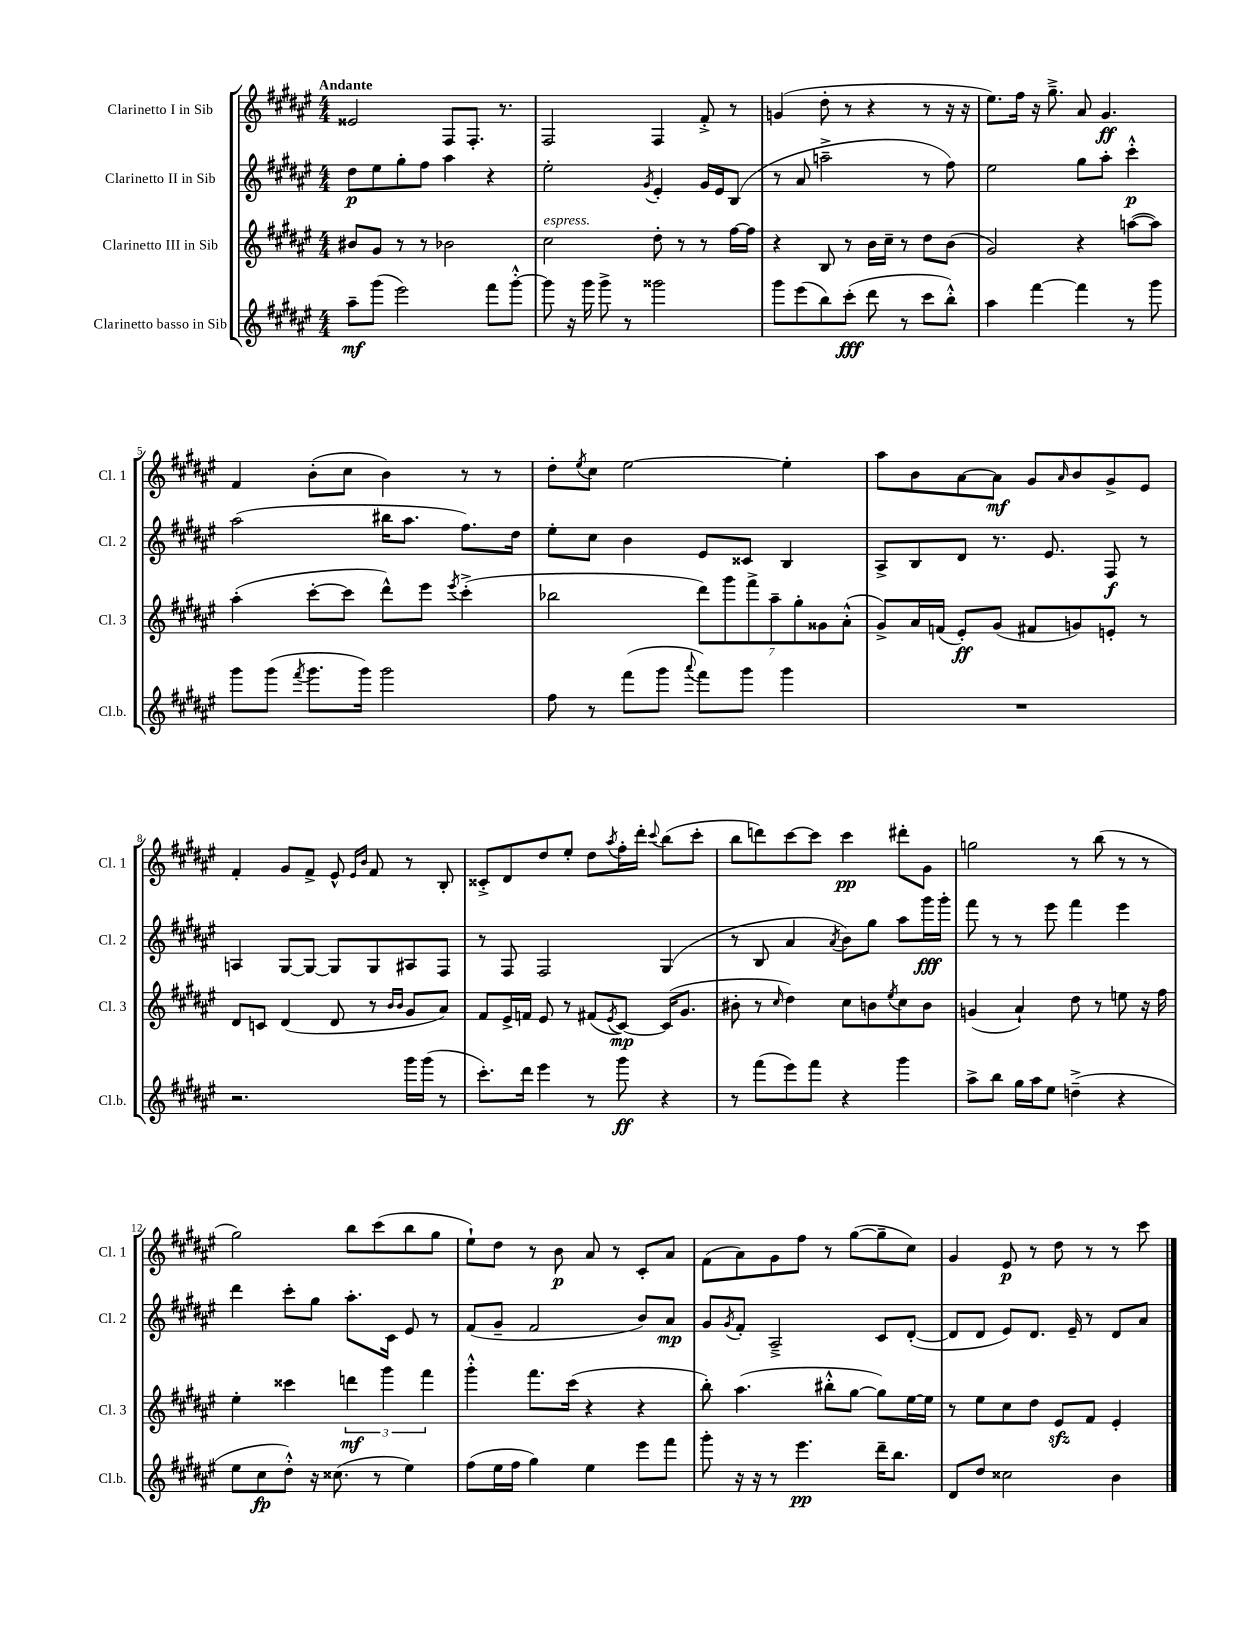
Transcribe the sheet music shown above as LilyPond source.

<<
\new StaffGroup <<
\new Staff = "s0" \with { instrumentName = "Clarinetto I in Sib" shortInstrumentName = "Cl. 1" } {
    \clef treble \key fis \major \numericTimeSignature \time 4/4 \tempo "Andante"
    eisis'2 fis8 fis8.-. r8. |
    fis2 fis4 fis'8-.-> r8 |
    g'4( dis''8-. r8 r4 r8 r16 r16 |
    eis''8.) fis''16 r16 gis''8.---> ais'8 gis'4.\ff |
    fis'4 b'8-.( cis''8 b'4) r8 r8 |
    dis''8-. \acciaccatura { eis''8 } cis''8 eis''2~ eis''4-. |
    ais''8 b'8 ais'8~ ais'8\mf gis'8 \grace { ais'16 } b'8 gis'8-> eis'8 |
    fis'4-. gis'8 fis'8-> eis'8-^ \grace { eis'16 b'16 } fis'8 r8 b8-. |
    cisis'8-.-> dis'8 dis''8 eis''8-. dis''8 \acciaccatura { ais''8 } fis''16-. dis'''16-. \appoggiatura { cis'''8 } b''8( cis'''8-. |
    b''8 d'''8) cis'''8~ cis'''8 cis'''4\pp dis'''8-. gis'8 |
    g''2 r8 b''8( r8 r8 |
    gis''2) b''8 cis'''8( b''8 gis''8 |
    eis''8-!) dis''8 r8 b'8\p ais'8 r8 cis'8-. ais'8 |
    fis'8( ais'8) gis'8 fis''8 r8 gis''8~( gis''8-- cis''8) |
    gis'4 eis'8\p r8 dis''8 r8 r8 cis'''8 \bar "|." |
}
\new Staff = "s1" \with { instrumentName = "Clarinetto II in Sib" shortInstrumentName = "Cl. 2" } {
    \clef treble \key fis \major \numericTimeSignature \time 4/4
    dis''8\p eis''8 gis''8-. fis''8 ais''4 r4 |
    eis''2-. \acciaccatura { gis'8 } eis'4-. gis'16 eis'16 b8( |
    r8 ais'8 a''2---> r8 fis''8) |
    eis''2 gis''8 ais''8-. cis'''4-.-^\p |
    ais''2( bis''16 ais''8. fis''8.) dis''16 |
    eis''8-. cis''8 b'4 eis'8 cisis'8 b4 |
    ais8-> b8 dis'8 r8. eis'8. fis8\f r8 |
    a4 gis8~ gis8~ gis8 gis8 ais8 fis8 |
    r8 fis8 fis2 gis4( |
    r8 b8 ais'4 \acciaccatura { ais'8 } b'8) gis''8 ais''8 gis'''16\fff gis'''16-. |
    fis'''8 r8 r8 eis'''8 fis'''4 eis'''4 |
    dis'''4 cis'''8-. gis''8 ais''8.-. cis'16 eis'8 r8 |
    fis'8( gis'8-- fis'2 b'8) ais'8\mp |
    gis'8 \acciaccatura { gis'8 } fis'8-. ais2---> cis'8 dis'8~-.( |
    dis'8 dis'8 eis'8) dis'8. eis'16-- r8 dis'8 ais'8 \bar "|." |
}
\new Staff = "s2" \with { instrumentName = "Clarinetto III in Sib" shortInstrumentName = "Cl. 3" } {
    \clef treble \key fis \major \numericTimeSignature \time 4/4
    bis'8 gis'8 r8 r8 bes'2 |
    cis''2^\markup { \italic "espress." } dis''8-. r8 r8 fis''16~ fis''16 |
    r4 b8 r8 b'16 cis''16-- r8 dis''8 b'8( |
    gis'2) r4 a''8~( a''8) |
    ais''4-.( cis'''8~-. cis'''8 dis'''8-^) eis'''8 \acciaccatura { eis'''8 } cis'''4-.->( |
    bes''2 \tuplet 7/4 { dis'''8) gis'''8 fis'''8-> ais''8-- gis''8-. gisis'8 ais'8-.-^( } |
    gis'8->) ais'16 f'16( eis'8-.\ff) gis'8( fis'8 g'8) e'8-. r8 |
    dis'8 c'8 dis'4( dis'8 r8 \grace { b'16 b'16 } gis'8 ais'8) |
    fis'8 eis'16-> f'16 eis'8 r8 fis'8( \acciaccatura { eis'8 } cis'8~\mp) cis'16( gis'8. |
    bis'8-. r8 \grace { cis''16 } dis''4) cis''8 b'8 \acciaccatura { eis''8 } cis''8 b'8 |
    g'4( ais'4-!) dis''8 r8 e''8 r16 fis''16 |
    eis''4-. cisis'''4 \tuplet 3/2 { d'''4\mf gis'''4 fis'''4 } |
    gis'''4-.-^ fis'''8. cis'''16( r4 r4 |
    b''8-.) ais''4.( bis''8-.-^ gis''8~ gis''8) eis''16~ eis''16 |
    r8 eis''8 cis''8 dis''8 eis'8\sfz fis'8 eis'4-. \bar "|." |
}
\new Staff = "s3" \with { instrumentName = "Clarinetto basso in Sib" shortInstrumentName = "Cl.b." } {
    \clef treble \key fis \major \numericTimeSignature \time 4/4
    ais''8--\mf gis'''8( eis'''2) fis'''8 gis'''8~-.-^ |
    gis'''8 r16 gis'''16 gis'''8-> r8 gisis'''2 |
    gis'''8 eis'''8( b''8) cis'''8-.\fff( dis'''8 r8 cis'''8 b''8-.-^) |
    ais''4 fis'''4~ fis'''4 r8 gis'''8 |
    gis'''8 gis'''8( \acciaccatura { fis'''8 } gis'''8. gis'''16) gis'''2 |
    fis''8 r8 fis'''8( gis'''8 \appoggiatura { ais'''8 } fis'''8) gis'''8 gis'''4 |
    R1 |
    r2. gis'''16 gis'''16( r8 |
    cis'''8.-.) dis'''16 eis'''4 r8 gis'''8\ff r4 |
    r8 fis'''8( eis'''8) fis'''8 r4 gis'''4 |
    ais''8-> b''8 gis''16 ais''16 eis''8 d''4--->( r4 |
    eis''8 cis''8\fp dis''8-.-^) r16 cisis''8.( r8 eis''4) |
    fis''8( eis''16 fis''16 gis''4) eis''4 eis'''8 fis'''8 |
    gis'''8-. r16 r16 r8 eis'''4.\pp dis'''16-- b''8. |
    dis'8 dis''8 cisis''2 b'4 \bar "|." |
}
>>
>>
